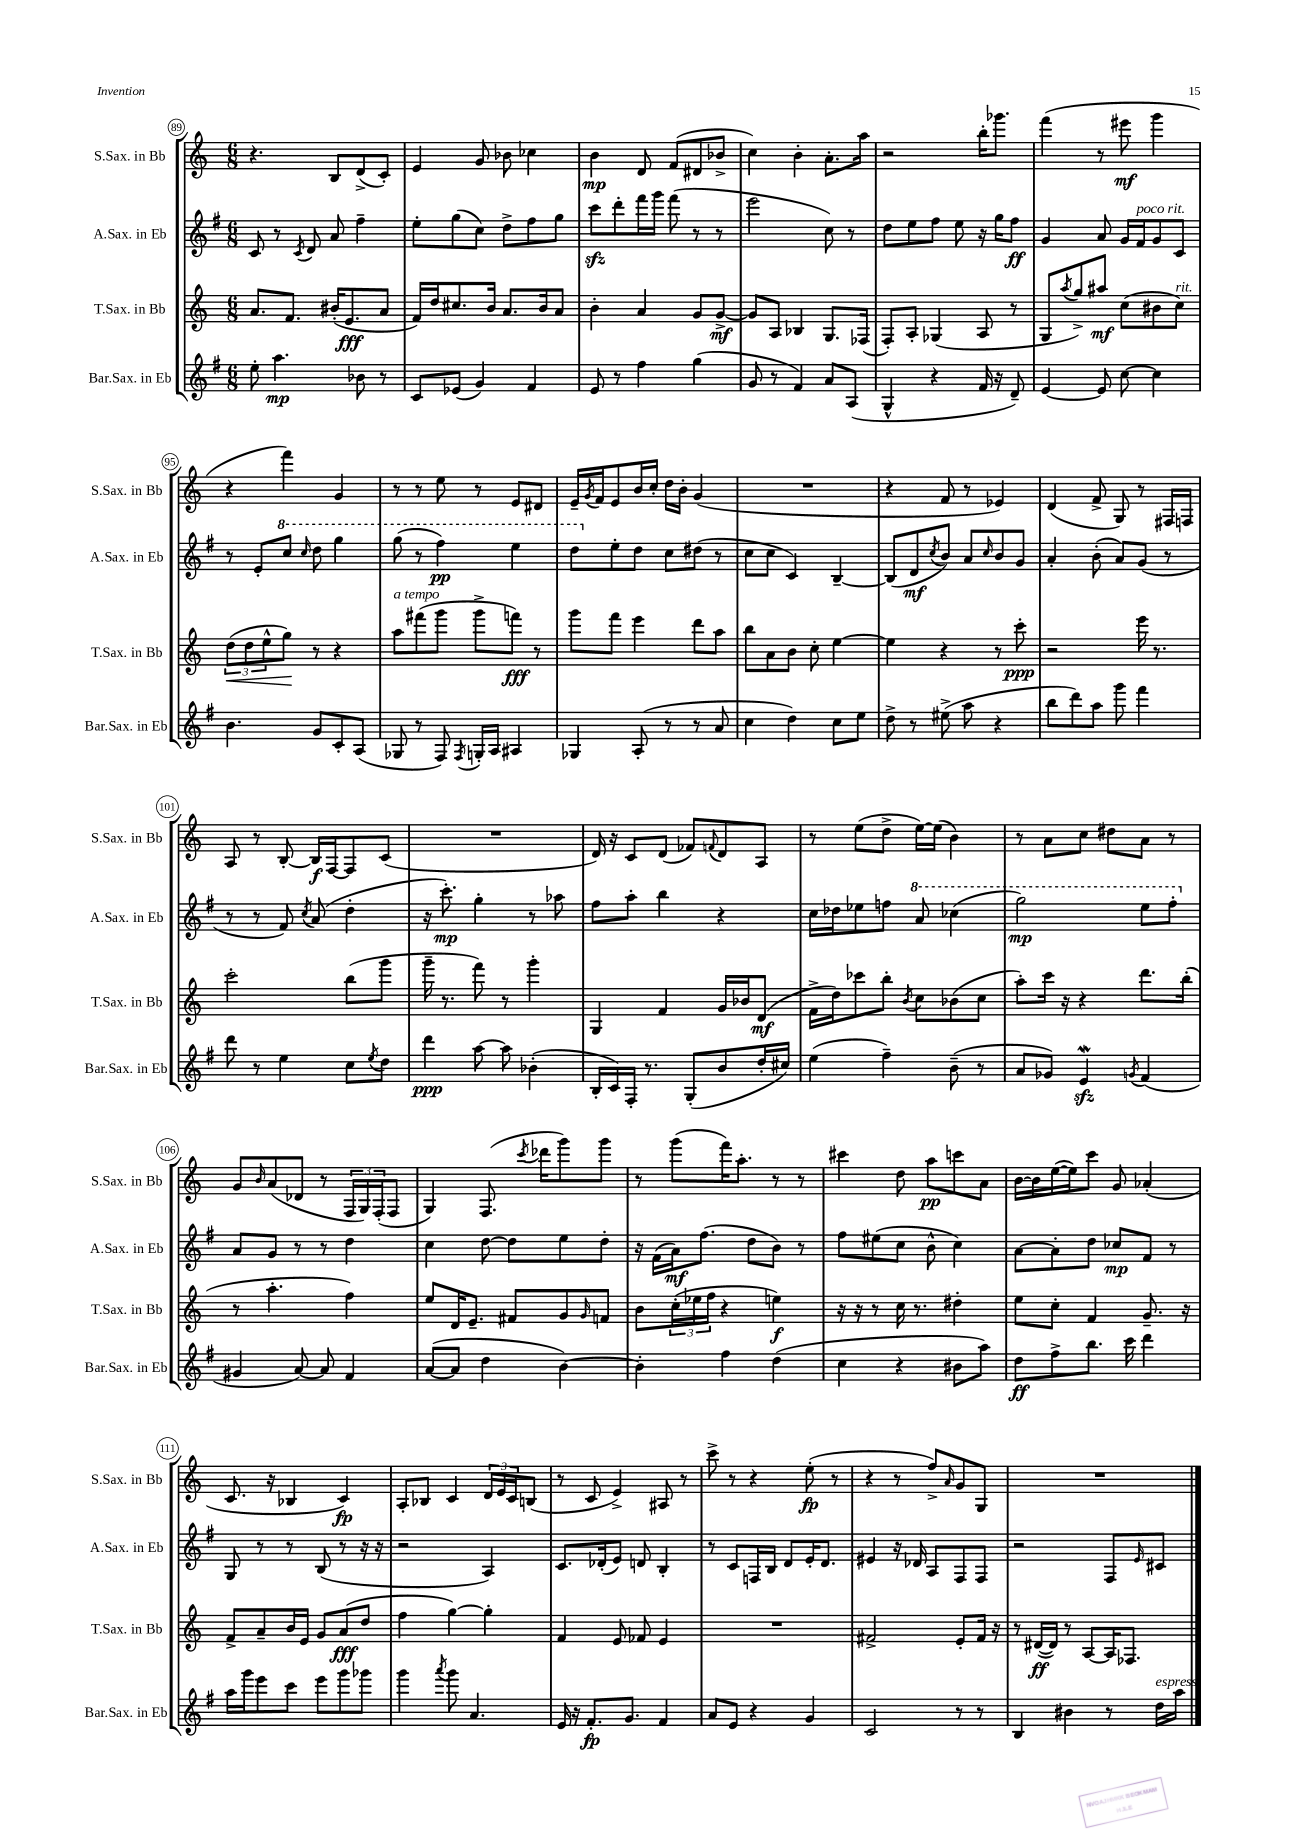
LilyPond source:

<<
\new StaffGroup <<
\new Staff = "s0" \with { instrumentName = "S.Sax. in Bb" shortInstrumentName = "S.Sax. in Bb" } {
    \clef treble \key c \major \numericTimeSignature \time 6/8
    r4. b8 d'8->( c'8-.) |
    e'4 g'8 bes'8 ces''4 |
    b'4\mp d'8 f'8( dis'8 bes'8-> |
    c''4) b'4-. a'8.-. a''16 |
    r2 b''16-. ges'''8. |
    f'''4( r8 eis'''8\mf g'''4 |
    r4 f'''4) g'4 |
    r8 r8 e''8 r8 e'8 dis'8 |
    e'16-- \acciaccatura { g'8 } f'16 e'8 b'16 c''16-. d''16 b'16-. g'4( |
    R2. |
    r4 f'8 r8 ees'4) |
    d'4( f'8-> g8) r8 fis16 f16 |
    a8 r8 b8~-. b16\f f16~ f8 c'8( |
    R2. |
    d'16) r16 c'8 d'8( fes'8) \appoggiatura { f'8 } d'8 a8 |
    r8 e''8( d''8-> e''16~) e''16( b'4) |
    r8 a'8 c''8 dis''8 a'8 r8 |
    g'8 \grace { b'16 } a'8( des'8 r8 \tuplet 3/2 { f16 g16) f16-.( } f8 |
    g4) f8.( \acciaccatura { c'''8 } des'''16 g'''8) g'''8 |
    r8 g'''8( f'''16) a''8.-. r8 r8 |
    cis'''4 d''8 a''8\pp c'''8 a'8 |
    b'16~ b'16 e''16~( e''16) c'''8 g'8 aes'4-.( |
    c'8. r16 bes4 c'4\fp) |
    a8-. bes8 c'4 \tuplet 3/2 { d'16 e'16 c'16 } b8( |
    r8 c'8 e'4->) ais8 r8 |
    c'''8-> r8 r4 e''8-.\fp( r8 |
    r4 r8 f''8->) \grace { a'16 } g'8 g8 |
    R2. \bar "|." |
}
\new Staff = "s1" \with { instrumentName = "A.Sax. in Eb" shortInstrumentName = "A.Sax. in Eb" } {
    \clef treble \key g \major \numericTimeSignature \time 6/8
    c'8 r8 \acciaccatura { c'8 } d'8 a'8 fis''4-- |
    e''8-. g''8( c''8) d''8-> fis''8 g''8 |
    c'''8\sfz d'''8-. fis'''16 g'''16 fis'''8( r8 r8 |
    e'''2 c''8) r8 |
    d''8 e''8 fis''8 e''8 r16 g''16 fis''8\ff |
    g'4 a'8 g'16 fis'16^\markup { \italic "poco rit." } g'8 c'8 |
    r8 e'8-. \ottava #1 c'''8 \grace { c'''16 } d'''8 g'''4 |
    g'''8( r8 fis'''4\pp) e'''4 |
    d'''8 \ottava #0 e''8-. d''8 c''8 dis''8( r8 |
    c''8 c''8 c'4) b4~-- |
    b8( d'8\mf \acciaccatura { c''8 } b'8) a'8 \grace { c''16 } b'8 g'8 |
    a'4-. b'8-.( a'8) g'8( r8 |
    r8 r8 fis'8) \acciaccatura { c''8 } a'8( d''4-. |
    r16 c'''8.-.\mp) g''4-. r8 aes''8 |
    fis''8 a''8-. b''4 r4 |
    c''16 des''16 ees''8 f''8 \ottava #1 a''8 ces'''4( |
    g'''2\mp) e'''8 fis'''8-. \ottava #0 |
    a'8 g'8 r8 r8 d''4 |
    c''4 d''8~ d''8 e''8 d''8-. |
    r16 fis'16( a'16\mf) fis''8.( d''8 b'8) r8 |
    fis''8 eis''8( c''8 b'8-^ c''4) |
    a'8~ a'8-. d''8 ces''8\mp fis'8 r8 |
    g8 r8 r8 b8( r8 r16 r16 |
    r2 a4) |
    c'8. des'16-.( e'8) d'8 b4-. |
    r8 c'8 f16 b16 d'8 e'16-. d'8. |
    eis'4 r16 des'16 a8 fis8 fis8 |
    r2 fis8 \grace { e'16 } cis'8 \bar "|." |
}
\new Staff = "s2" \with { instrumentName = "T.Sax. in Bb" shortInstrumentName = "T.Sax. in Bb" } {
    \clef treble \key c \major \numericTimeSignature \time 6/8
    a'8. f'8. bis'16-.( e'8.\fff a'8 |
    f'16) d''16 cis''8. b'16 a'8. b'16 a'8 |
    b'4-. a'4 g'8 g'8~->\mf |
    g'8 a8 bes4 g8. fes16( |
    f8-.) a8-. ges4( a8 r8 |
    g8 \acciaccatura { a''8 } g''8->) ais''8\mf c''8( bis'8 c''8^\markup { \italic "rit." }) |
    \tuplet 3/2 { d''8\<( d''8 e''8-^ } g''8\!) r8 r4 |
    a''8^\markup { \italic "a tempo" } fis'''8( g'''8 g'''8-> f'''8\fff) r8 |
    g'''8 f'''8 e'''4 d'''8 a''8 |
    b''8 a'8 b'8 c''8-. e''4~ |
    e''4 r4 r8 c'''8-.\ppp |
    r2 e'''16 r8. |
    c'''2-. b''8( g'''8 |
    g'''16-- r8. f'''8) r8 g'''4-. |
    g4 f'4 g'16 bes'16 d'8\mf( |
    f'16-> d''16) ces'''8 b''8-. \acciaccatura { b'8 } c''8 bes'8( c''8 |
    a''8-.) c'''16 r16 r4 d'''8. b''16-.( |
    r8 a''4.-. f''4) |
    e''8 d'16 e'8.-- fis'8 g'8 \grace { g'16 } f'8 |
    b'8 \tuplet 3/2 { c''16-.( ees''16 f''16 } r4 e''4\f) |
    r16 r16 r8 c''16 r8. dis''4-. |
    e''8 c''8-. f'4 g'8.-- r16 |
    f'8-> a'8-- b'16 e'16 g'8 a'8\fff( d''8 |
    f''4 g''4~) g''4-. |
    f'4 e'8 fes'8 e'4 |
    R2. |
    fis'2-> e'8-. fis'16 r16 |
    r8 dis'16~\ff( dis'16) r8 a8~ a16 fes8. \bar "|." |
}
\new Staff = "s3" \with { instrumentName = "Bar.Sax. in Eb" shortInstrumentName = "Bar.Sax. in Eb" } {
    \clef treble \key g \major \numericTimeSignature \time 6/8
    e''8-. a''4.\mp bes'8 r8 |
    c'8 ees'8( g'4) fis'4 |
    e'8 r8 fis''4 g''4( |
    g'8 r8 fis'4) a'8 a8( |
    g4-^ r4 fis'16 r16 d'8--) |
    e'4~ e'8 c''8~ c''4 |
    b'4. g'8 c'8-. a8( |
    ges8 r8 fis8) \acciaccatura { fis8 } g16-. a16 ais4 |
    ges4 a8-.( r8 r8 a'8 |
    c''4 d''4) c''8 e''8 |
    d''8-> r8 eis''8->( a''8 r4 |
    b''8 d'''8) a''8 g'''8 fis'''4 |
    d'''8 r8 e''4 c''8 \acciaccatura { e''8 } d''8 |
    d'''4\ppp a''8~ a''8 bes'4-.( |
    b16-. c'16) fis16-. r8. g8-.( b'8 d''16-. cis''16) |
    e''4( fis''4--) b'8--( r8 |
    a'8 ges'8) e'4\mordent\sfz \acciaccatura { g'8 } fis'4( |
    gis'4 a'8~) a'8 fis'4 |
    a'8~( a'8 d''4 b'4~) |
    b'4-. fis''4 d''4( |
    c''4 r4 bis'8 a''8) |
    d''8\ff fis''8-> b''8. c'''16 d'''4 |
    a''16 g'''16 e'''8 c'''8 e'''8 g'''8 ges'''8 |
    g'''4 \acciaccatura { a'''8 } g'''8 a'4. |
    e'16 r16 fis'8.-.\fp g'8. fis'4 |
    a'8 e'8 r4 g'4 |
    c'2 r8 r8 |
    b4 bis'4 r8 d''16^\markup { \italic "espress." } a''16 \bar "|." |
}
>>
>>
\layout { \context { \Score currentBarNumber = #89 \override BarNumber.stencil = #(make-stencil-circler 0.1 0.3 ly:text-interface::print) } }
